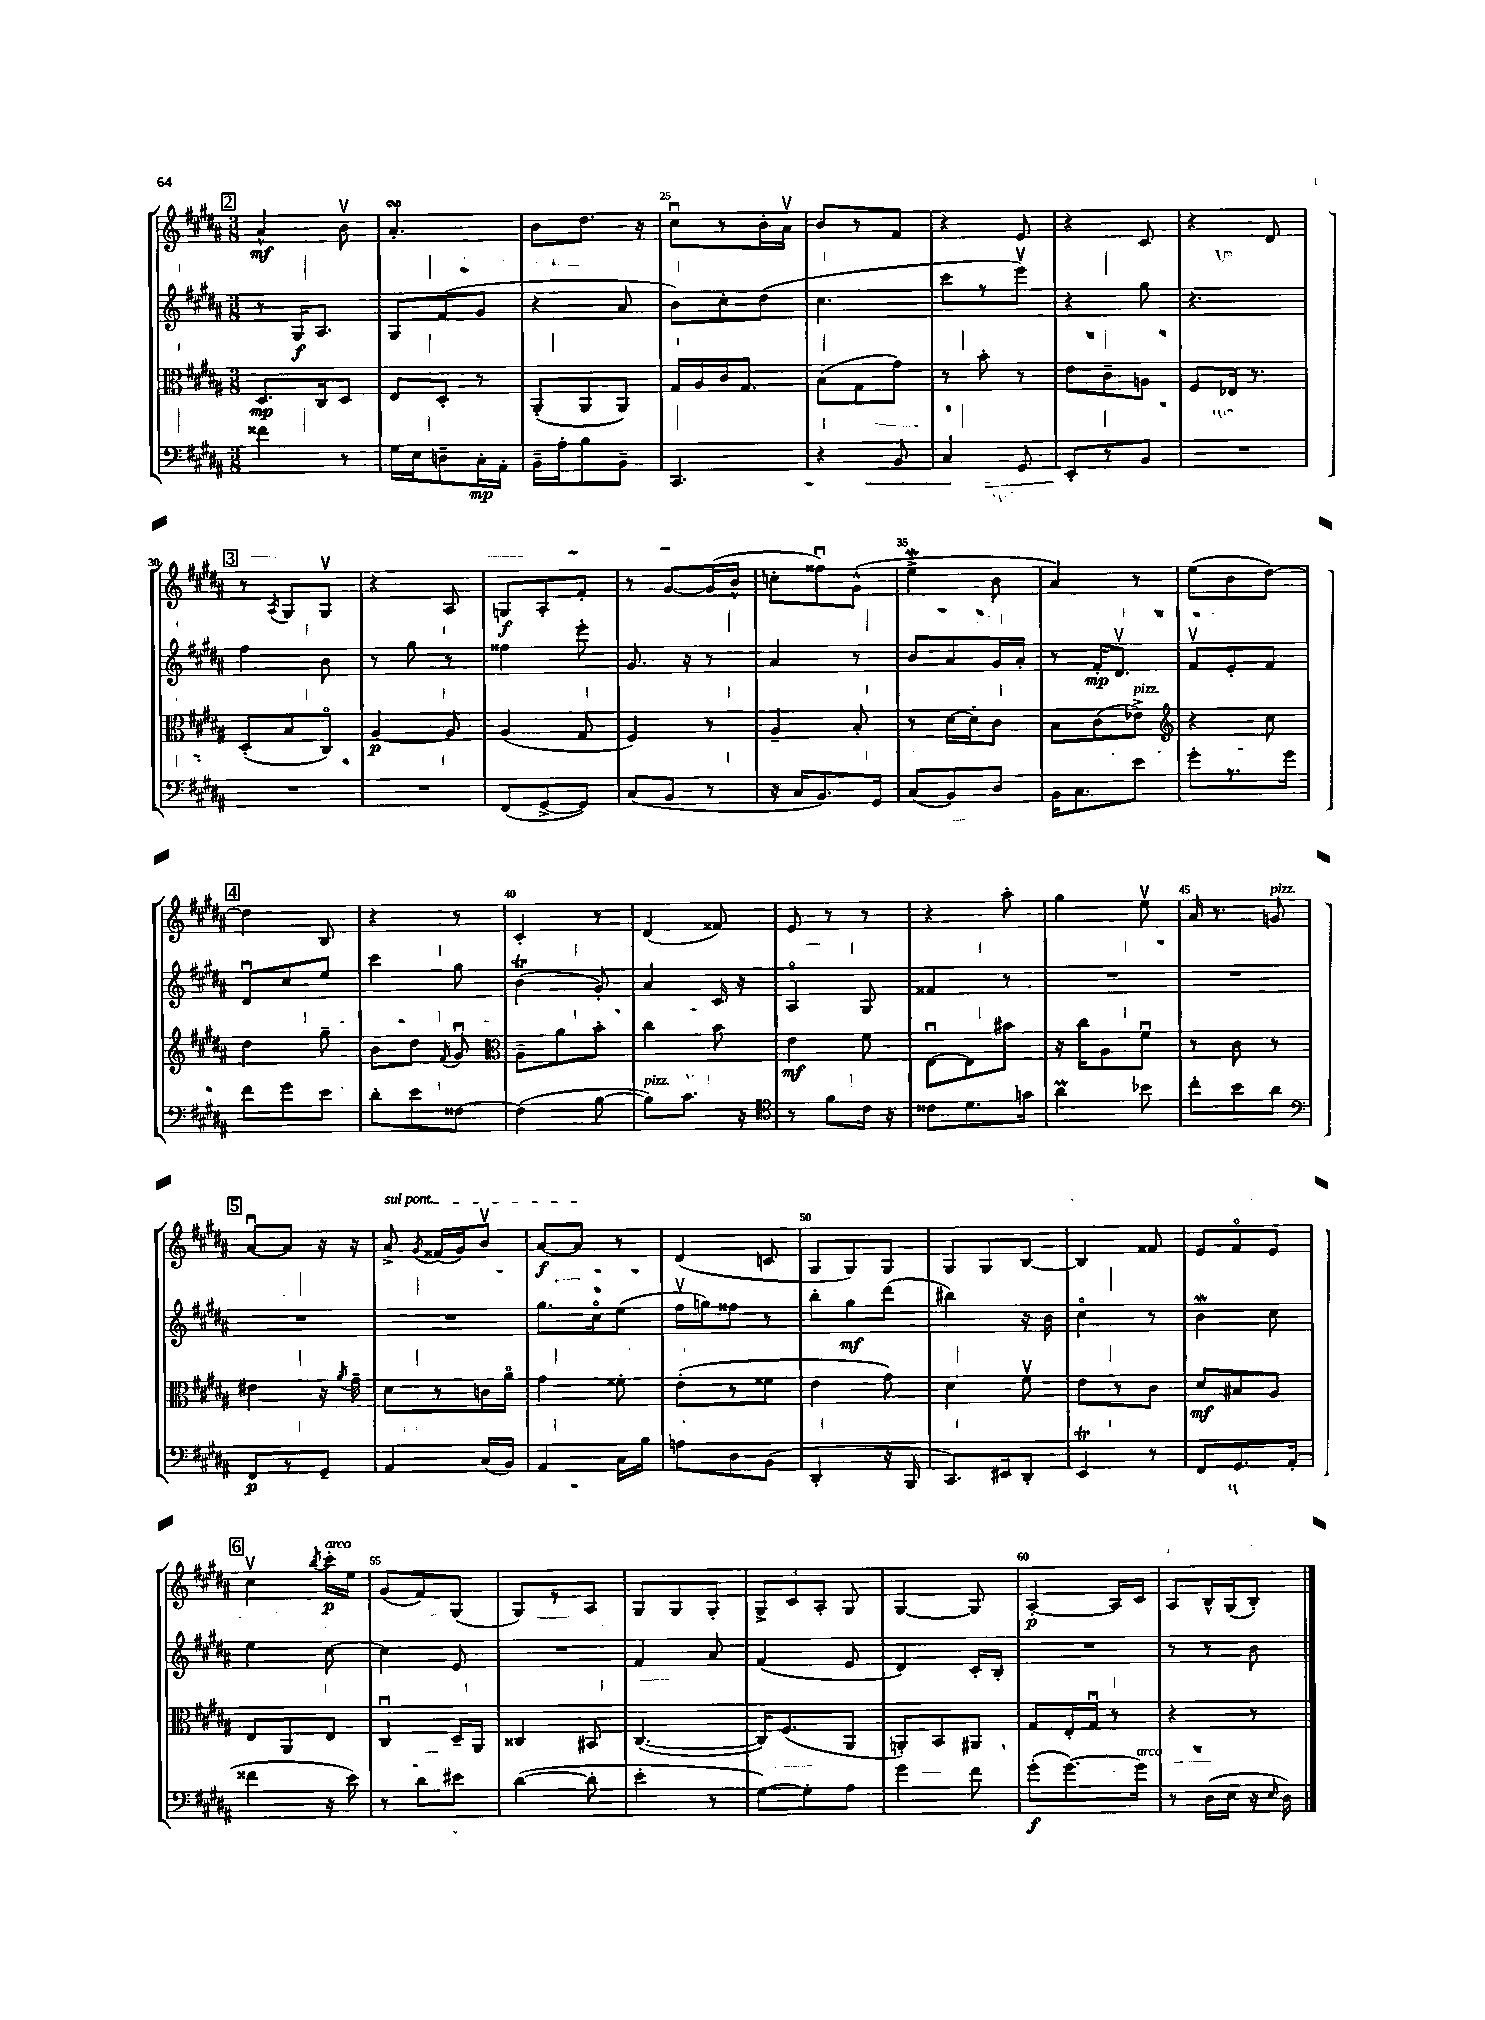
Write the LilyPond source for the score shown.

<<
\new StaffGroup <<
\new Staff = "s0" {
    \clef treble \key b \major \numericTimeSignature \time 3/8
    \autoBeamOff \mark \markup { \box "2" } ais'4-^\mf b'8\upbow |
    ais'4.-.\turn |
    b'8[ dis''8.] r16 |
    cis''8[\downbow r8 b'16-. ais'16]\upbow |
    b'8[ r8 fis'8] |
    r4 e'8 |
    r4 cis'8 |
    r4 dis'8 |
    \mark \markup { \box "3" } r8 \acciaccatura { ais8 } gis8[ gis8]\upbow |
    r4 ais8 |
    g8[\f ais8-. fis'8]-. |
    r8 gis'8[~ gis'16( b'16]-^ |
    c''8[-. fisis''8\downbow) gis'8]-^( |
    e''4->\mordent b'8 |
    ais'4) r8 |
    e''8[( b'8 dis''8]~) |
    \mark \markup { \box "4" } dis''4 b8 |
    r4 r8 |
    cis'4-. r8 |
    dis'4( fisis'8) |
    e'8 r8 r8 |
    r4 ais''8-. |
    gis''4 e''8\upbow |
    ais'16 r8. g'8^\markup { \italic "pizz." } |
    \mark \markup { \box "5" } ais'8[~\downbow ais'8] r16 r16 |
    \once \override TextSpanner.bound-details.left.text = \markup { \italic "sul pont." } ais'8->\startTextSpan \acciaccatura { gis'8 } fisis'16[( gis'16) b'8]\upbow |
    ais'8[~\f ais'8]\stopTextSpan r8 |
    dis'4( c'8 |
    gis8[ gis8) gis8] |
    gis8[ gis8 b8]~ |
    b4 fisis'8 |
    e'8[ fis'8\flageolet e'8] |
    \mark \markup { \box "6" } cis''4\upbow \acciaccatura { b''8 } cis'''16[-.\p^\markup { \italic "arco" } e''16] |
    gis'8[( fis'8) gis8]( |
    gis8[) r8 ais8] |
    gis8[ gis8 gis8]-. |
    \tuplet 3/2 { gis8[-> cis'8 ais8]-. } gis8 |
    gis4~ gis8 |
    ais4~-.\p ais16[ cis'16] |
    ais8[ b16-^ gis16( b8]-.) \bar "|." |
}
\new Staff = "s1" {
    \clef treble \key b \major \numericTimeSignature \time 3/8
    \autoBeamOff \mark \markup { \box "2" } r8 gis16[\f ais8.] |
    gis8[ fis'8( gis'8] |
    r4 ais'8 |
    b'8[) cis''8-. dis''8]( |
    cis''4. |
    cis'''8[ r8 e'''8]\upbow) |
    r4 gis''8 |
    r4. |
    \mark \markup { \box "3" } fis''4 b'8 |
    r8 gis''8 r8 |
    fisis''4 e'''8-. |
    gis'8. r16 r8 |
    ais'4 r8 |
    b'8[ ais'8 gis'16 ais'16]-. |
    r8 fis'16[-.\mp dis'8.]\upbow |
    fis'8[\upbow e'8-. fis'8] |
    \mark \markup { \box "4" } dis'8[\downbow cis''8 e''8] |
    cis'''4 gis''8 |
    b'4\trill( gis'8-.) |
    ais'4 cis'16 r16 |
    ais4\flageolet gis8 |
    fisis'4 r8 |
    R4. |
    R4. |
    \mark \markup { \box "5" } R4. |
    R4. |
    gis''8.[ cis''16\flageolet e''8]( |
    fis''16[\upbow g''16) fisis''8] r8 |
    b''8[-. gis''8\mf dis'''8]( |
    bis''4) r16 b'16 |
    cis''4\flageolet r8 |
    b'4\mordent cis''8 |
    \mark \markup { \box "6" } e''4 cis''8~ |
    cis''4 e'8 |
    R4. |
    fis'4 ais'8 |
    fis'4( e'8 |
    dis'4) cis'16[-. b16]-. |
    R4. |
    r8 r8 b'8 \bar "|." |
}
\new Staff = "s2" {
    \clef alto \key b \major \numericTimeSignature \time 3/8
    \autoBeamOff \mark \markup { \box "2" } dis8.[\mp cis16 dis8] |
    e8[ dis8]-. r8 |
    ais,8[-.( ais,8 ais,8]) |
    gis16[ ais16 cis'16 gis8.] |
    b8[( gis8 gis'8]) |
    r8 b'8-. r8 |
    e'8[ cis'8-- a8] |
    fis8[ ees16] r8. |
    \mark \markup { \box "3" } dis8[-.( b8 cis8]\flageolet) |
    ais4~\p ais8 |
    ais4( gis8 |
    fis4) r8 |
    ais4-- b8-. |
    r8 dis'16[~ dis'16-. cis'8] |
    b8[ cis'8( ees'8]->^\markup { \italic "pizz." }) |
    \clef treble r4 cis''8 |
    \mark \markup { \box "4" } dis''4 gis''8-- |
    b'8[ dis''8] \acciaccatura { fis'8 } gis'8\downbow |
    \clef alto ais8[-- ais'8 b'8]-. |
    cis''4 b'8 |
    e'4\mf fis'8 |
    e8[~\downbow e8 bis'8] |
    r16 cis''16[ ais8 fis'8]\downbow |
    r8 cis'8 r8 |
    \mark \markup { \box "5" } eis'4 r16 \acciaccatura { ais'8 } gis'16-- |
    dis'8[ r8 c'16 ais'16]\flageolet |
    gis'4 fisis'8-. |
    e'8[-.( r8 fisis'8] |
    e'4 gis'8) |
    dis'4 fis'8\upbow |
    e'8[ r8 cis'8] |
    dis'8[\mf bis8 ais8] |
    \mark \markup { \box "6" } e8[ ais,8 e8] |
    cis4\downbow dis16[-- ais,16] |
    cisis4 bis,8 |
    cis4.~( |
    cis16[) fis8.( ais,8] |
    a,8[-.) b,8 ais,8] |
    gis8[ e16-. gis16]\downbow r8 |
    r4 r8 \bar "|." |
}
\new Staff = "s3" {
    \clef bass \key b \major \numericTimeSignature \time 3/8
    \autoBeamOff \mark \markup { \box "2" } fisis'4 r8 |
    gis16[ e16 d8-- cis16-.\mp ais,16]-. |
    b,16[-- ais16-. b8 b,8]-- |
    cis,4. |
    r4 b,8 |
    cis4 gis,8 |
    e,8[-. r8 b,8] |
    R4. |
    \mark \markup { \box "3" } R4. |
    R4. |
    fis,8[( gis,8~-> gis,8]) |
    cis8[( b,8] r8 |
    r16 cis16[ b,8.) gis,16] |
    cis8[( b,8) dis8] |
    b,16[ cis8. e'8] |
    gis'8[-. r8. gis'16] |
    \mark \markup { \box "4" } fis'8[ gis'8 e'8] |
    dis'8[-. e'8 fisis8]~ |
    fisis4( b8~ |
    b8[^\markup { \italic "pizz." }) cis'8.] r16 |
    \clef tenor r8 fis'8[ cis'16] r16 |
    cisis'8[ dis'8. g'16] |
    ais'4\prall bes'8 |
    cis''8[-. b'8 ais'8] |
    \mark \markup { \box "5" } \clef bass fis,8[\p r8 gis,8]-- |
    ais,4 cis16[( b,16]) |
    ais,4 cis16[ b16] |
    a8[ dis8 b,8]( |
    dis,4-. r16 b,,16 |
    cis,8.[) eis,16 dis,8]-. |
    e,4\trill r8 |
    fis,8[ gis,8. ais,16]-.( |
    \mark \markup { \box "6" } fisis'4 r16 e'16) |
    r8 dis'8[ eis'8] |
    dis'4~( dis'8-. |
    e'4-. r8 |
    gis8[~) gis8-. ais8] |
    gis'4 fis'8 |
    gis'8[-.\f( gis'8.~) gis'16]^\markup { \italic "arco" } |
    r8 dis16[( e16] r16 \grace { e16 } dis16) \bar "|." |
}
>>
>>
\layout { \context { \Score currentBarNumber = #22 \override BarNumber.break-visibility = ##(#f #t #t) barNumberVisibility = #(every-nth-bar-number-visible 5) } }
